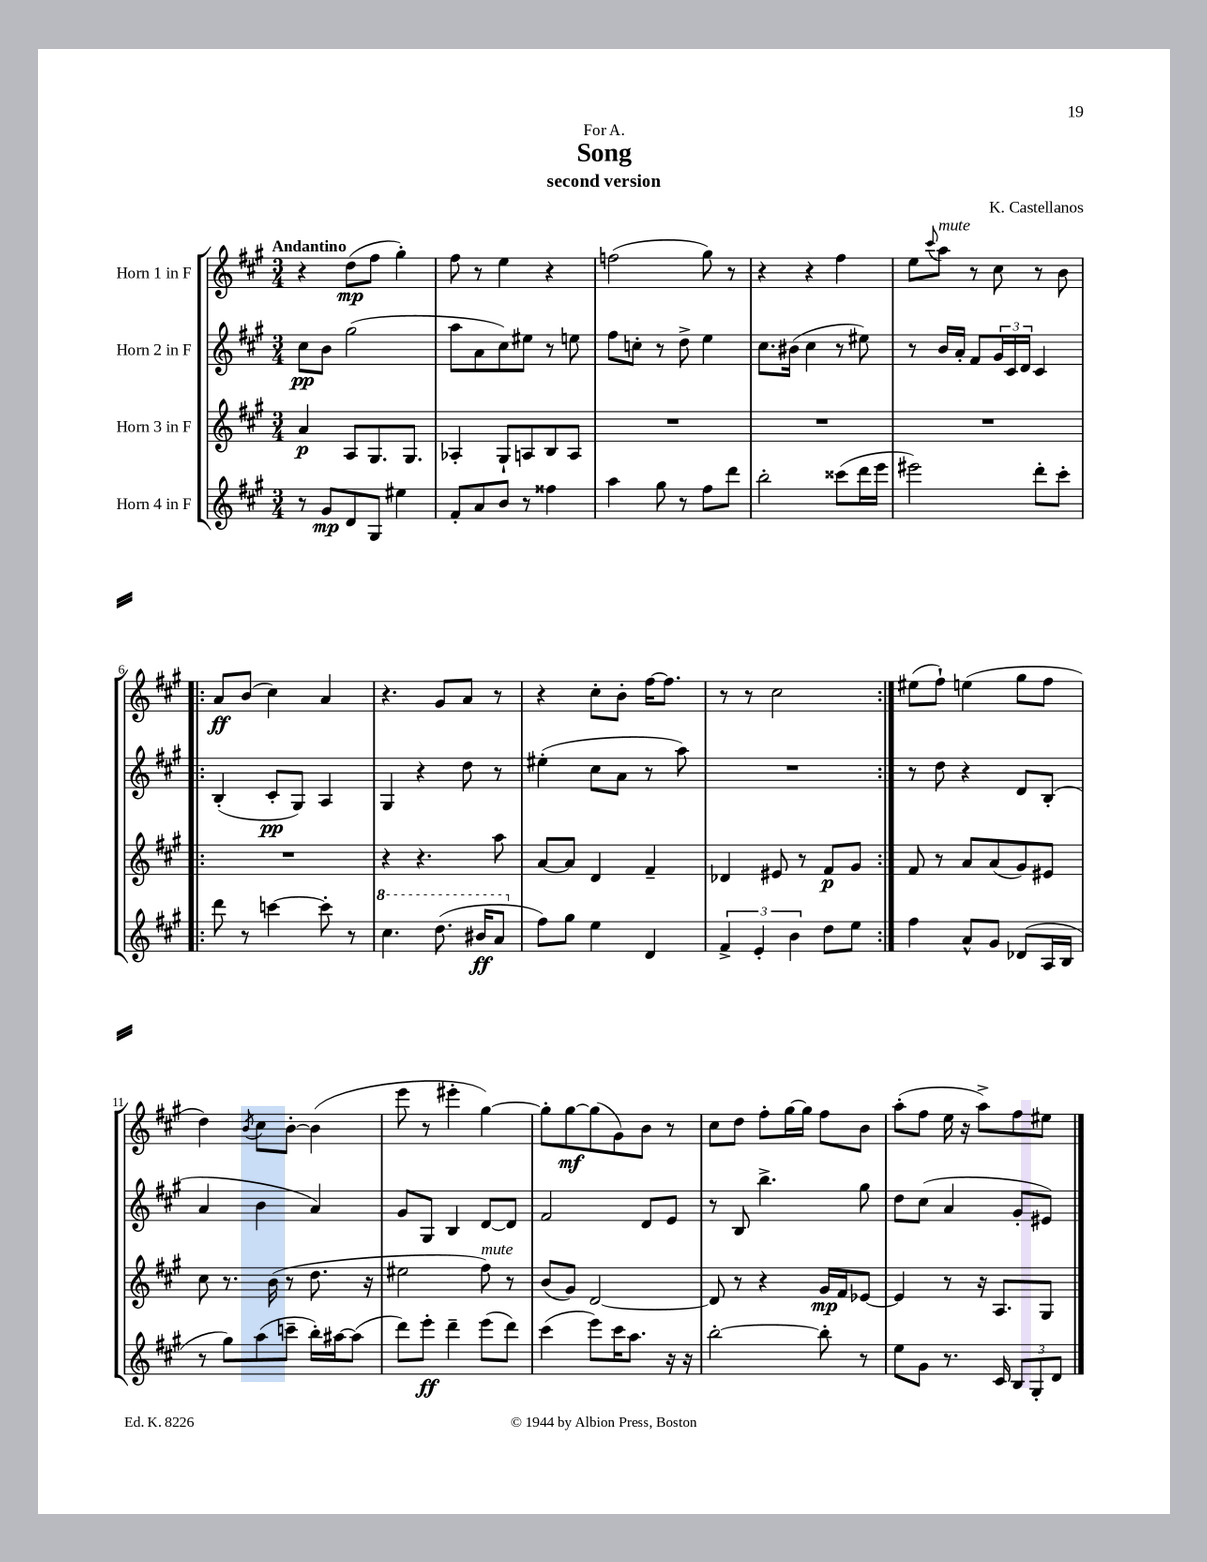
\header { title = "Song" composer = "K. Castellanos" subtitle = "second version" dedication = "For A." }
<<
\new StaffGroup <<
\new Staff = "s0" \with { instrumentName = "Horn 1 in F" } {
    \clef treble \key a \major \numericTimeSignature \time 3/4 \tempo "Andantino"
    r4 d''8\mp( fis''8 gis''4-.) |
    fis''8 r8 e''4 r4 |
    f''2( gis''8) r8 |
    r4 r4 fis''4 |
    e''8 \appoggiatura { cis'''8 } a''8^\markup { \italic "mute" } r8 cis''8 r8 b'8 |
    \repeat volta 2 { a'8\ff b'8( cis''4) a'4 |
    r4. gis'8 a'8 r8 |
    r4 cis''8-. b'8-. fis''16~ fis''8. |
    r8 r8 cis''2 | }
    eis''8( fis''8-!) e''4( gis''8 fis''8 |
    d''4) \acciaccatura { b'8 } cis''8 b'8~-. b'4( |
    e'''8 r8 eis'''4-. gis''4~) |
    gis''8-. gis''8~\mf gis''8( gis'8) b'8 r8 |
    cis''8 d''8 fis''8-. gis''16~ gis''16 fis''8 b'8 |
    a''8-.( fis''8 e''16 r16 a''8->) fis''8 eis''8 \bar "|." |
}
\new Staff = "s1" \with { instrumentName = "Horn 2 in F" } {
    \clef treble \key a \major \numericTimeSignature \time 3/4
    cis''8\pp b'8 gis''2( |
    a''8 a'8 cis''8) eis''8 r8 e''8 |
    fis''8 c''8-. r8 d''8-> e''4 |
    cis''8. bis'16( cis''4 r8 eis''8) |
    r8 b'16 a'16-. fis'8 \tuplet 3/2 { gis'16 cis'16 d'16 } cis'4 |
    \repeat volta 2 { b4-.( cis'8-.\pp gis8) a4 |
    gis4 r4 d''8 r8 |
    eis''4-.( cis''8 a'8 r8 a''8) |
    R2. | }
    r8 d''8 r4 d'8 b8-.( |
    a'4 b'4 a'4) |
    gis'8 gis8 b4 d'8~ d'8 |
    fis'2 d'8 e'8 |
    r8 b8 b''4.-> gis''8 |
    d''8 cis''8( a'4 gis'8-. eis'8) \bar "|." |
}
\new Staff = "s2" \with { instrumentName = "Horn 3 in F" } {
    \clef treble \key a \major \numericTimeSignature \time 3/4
    a'4\p a8 gis8. gis8. |
    aes4-. gis8-! a8 b8 a8 |
    R2. |
    R2. |
    R2. |
    \repeat volta 2 { R2. |
    r4 r4. a''8 |
    a'8~ a'8 d'4 fis'4-- |
    des'4 eis'8 r8 fis'8\p gis'8 | }
    fis'8 r8 a'8 a'8( gis'8) eis'8 |
    cis''8 r8. b'16( r8 d''8. r16 |
    eis''2 fis''8^\markup { \italic "mute" }) r8 |
    b'8( gis'8) d'2~ |
    d'8 r8 r4 gis'16\mp fis'16 ees'8~ |
    ees'4 r8 r16 a8. gis8 \bar "|." |
}
\new Staff = "s3" \with { instrumentName = "Horn 4 in F" } {
    \clef treble \key a \major \numericTimeSignature \time 3/4
    r8 gis'8\mp d'8 gis8 eis''4 |
    fis'8-. a'8 b'8 r8 fisis''4 |
    a''4 gis''8 r8 fis''8 d'''8 |
    b''2-. cisis'''8( d'''16 e'''16 |
    eis'''2) d'''8-. cis'''8-. |
    \repeat volta 2 { d'''8 r8 c'''4~ c'''8-. r8 |
    \ottava #1 cis'''4. d'''8.( bis''16\ff a''8 \ottava #0 |
    fis''8) gis''8 e''4 d'4 |
    \tuplet 3/2 { fis'4-> e'4-. b'4 } d''8 e''8 | }
    fis''4 a'8-^ gis'8 des'8( a16 b16 |
    r8 gis''8) a''8( c'''8-- b''16-.) ais''16~ ais''8( |
    d'''8) e'''8-.\ff d'''4-- e'''8( d'''8) |
    cis'''4( e'''8) cis'''16 a''8. r16 r16 |
    b''2~-. b''8-. r8 |
    e''8 gis'8 r8. cis'16 \tuplet 3/2 { b8 gis8-. d'8 } \bar "|." |
}
>>
>>
